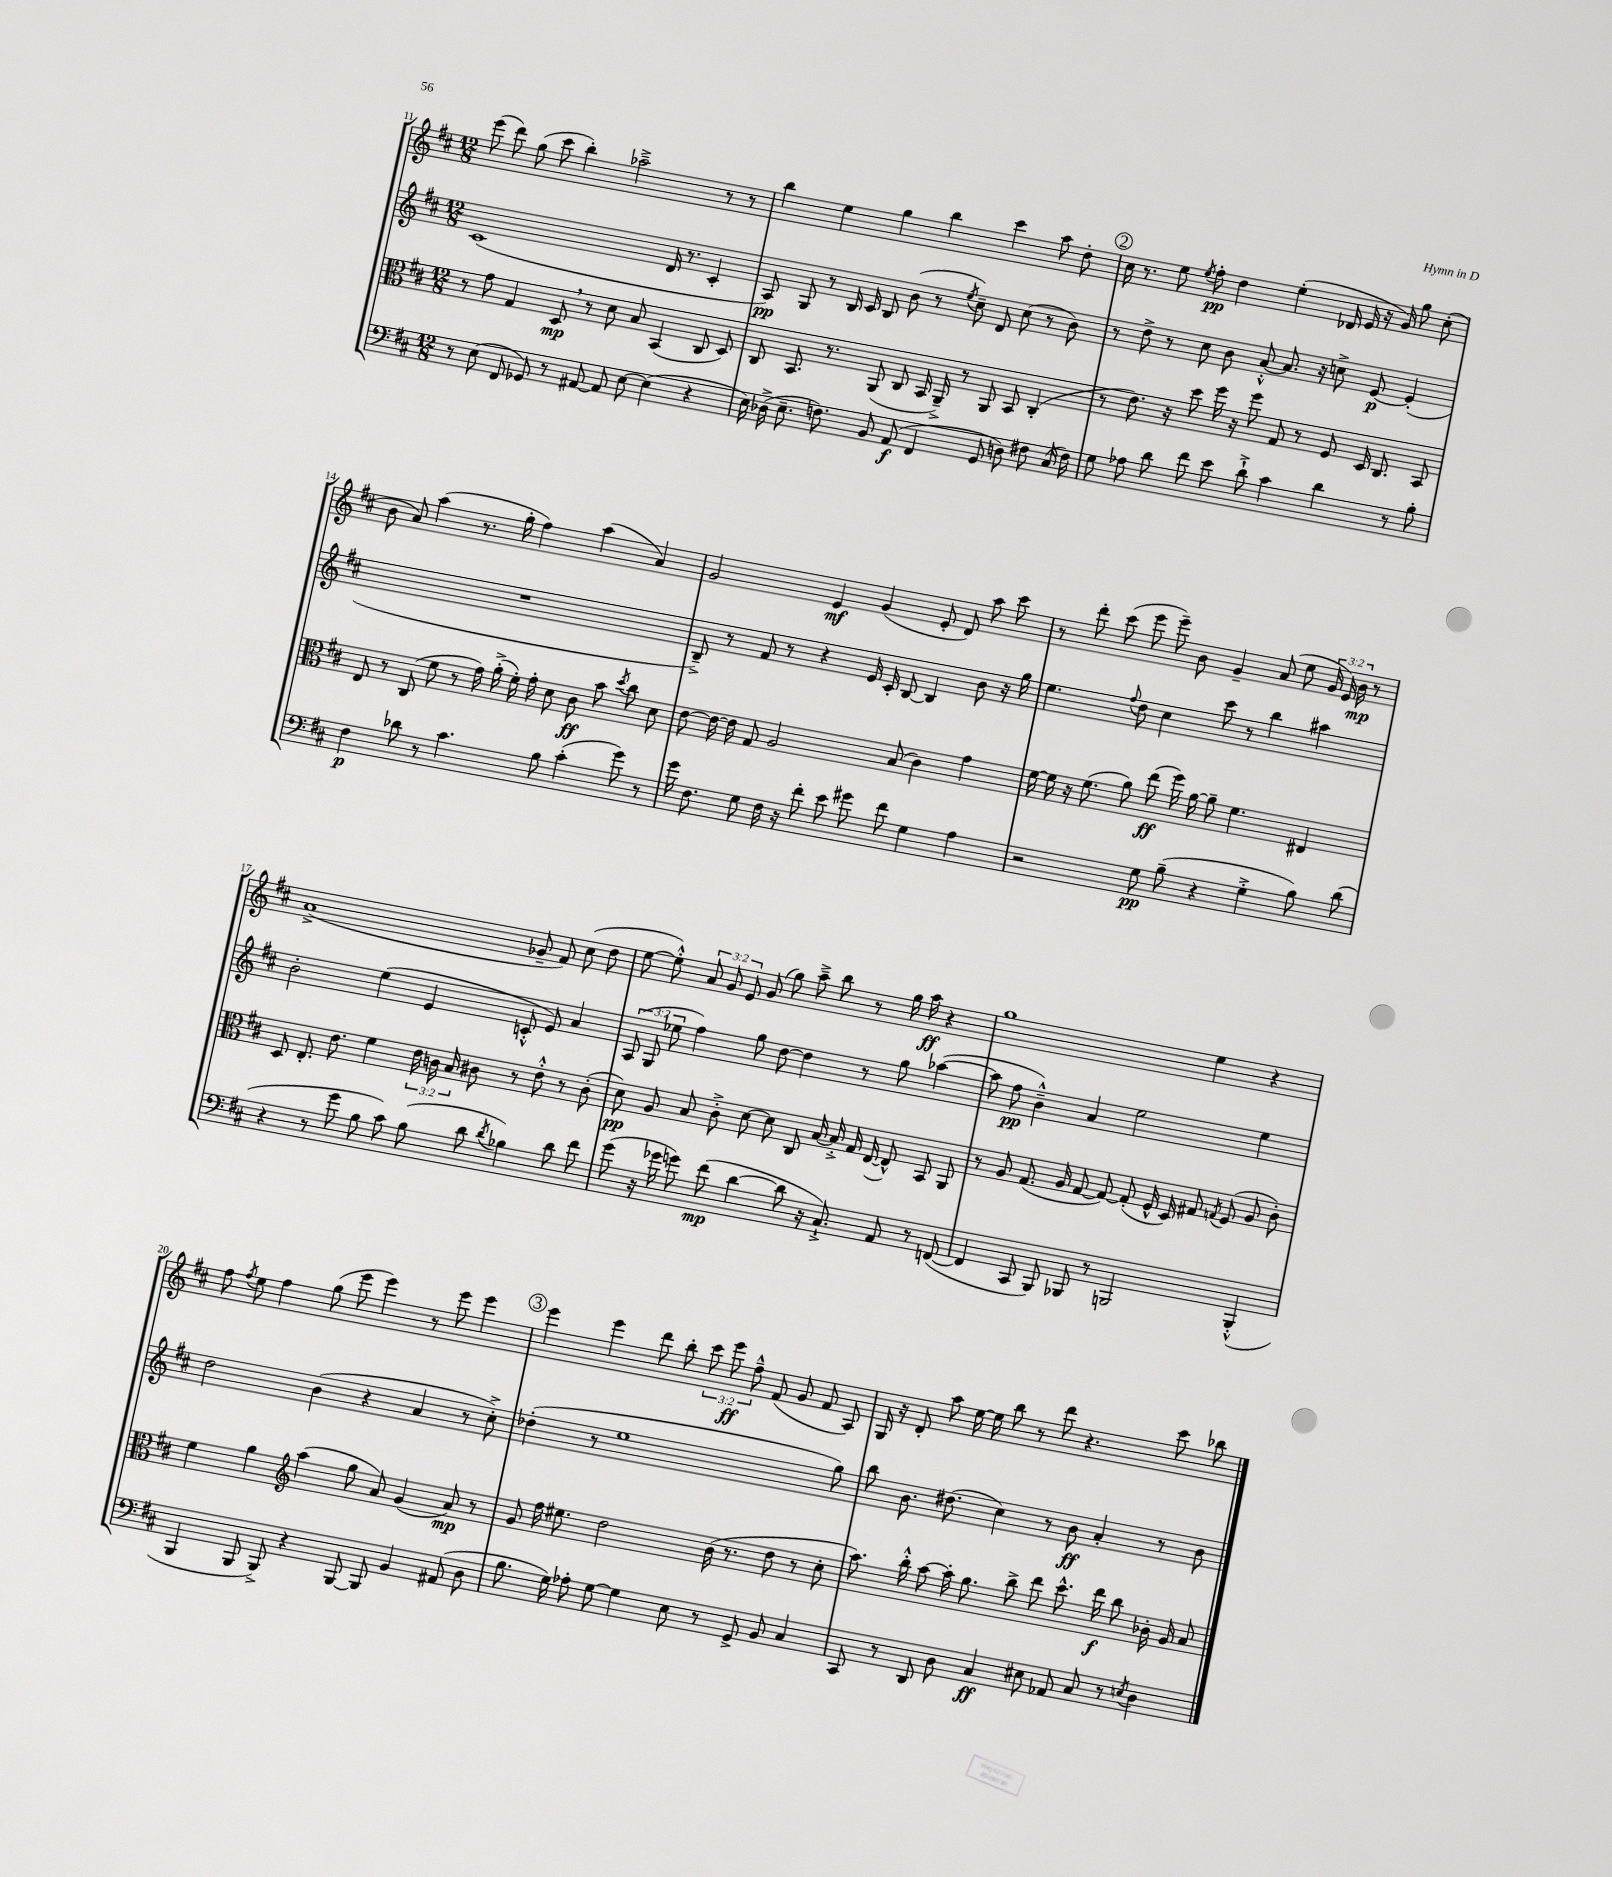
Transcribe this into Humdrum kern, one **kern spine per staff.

**kern	**dynam	**kern	**dynam	**kern	**dynam	**kern	**dynam
*part4	*part4	*part3	*part3	*part2	*part2	*part1	*part1
*staff4	*staff4	*staff3	*staff3	*staff2	*staff2	*staff1	*staff1
*clefF4	*	*clefC3	*	*clefG2	*	*clefG2	*
*k[f#c#]	*	*k[f#c#]	*	*k[f#c#]	*	*k[f#c#]	*
*M12/8	*	*M12/8	*	*M12/8	*	*M12/8	*
=11	=11	=11	=11	=11	=11	=11	=11
8r	.	8r	.	(1c#	.	(8eee\	.
(8E\	.	8g\	.	.	.	8ddd\)	.
8FF#/	.	4G/	.	.	.	(8gg\	.
8GG-X/)	.	.	.	.	.	8ccc#\	.
8r	.	8D,/	mp	.	.	4bb'\)	.
[8AA#X/	.	8r	.	.	.	.	.
8AA#/]	.	8d\	.	.	.	2aa-X~^\	.
[8E\	.	8B/	.	.	.	.	.
(4E\]	.	(4BB/	.	16d/	.	.	.
.	.	.	.	8.r	.	.	.
4r	.	8C#/	.	4c#'/	.	8r	.
.	.	8D/)	.	.	.	8r	.
=12	=12	=12	=12	=12	=12	=12	=12
16E\)	.	8C#/	.	8A/)	pp	4bb\	.
(16D-X^\	.	.	.	.	.	.	.
8.E~\	.	8.BB/	.	8G/	.	.	.
.	.	.	.	8r	.	4ee\	.
8.Fn\)	.	8.r	.	.	.	.	.
.	.	.	.	16B/	.	.	.
.	.	.	.	16c#/	.	.	.
8BB/	.	(8AA/	.	8B/	.	4gg\	.
(8AA/	f	8C#/	.	(8b\	.	.	.
4FF#/	.	16BB/	.	8r	.	4bb\	.
.	.	16AA~^/)	.	.	.	.	.
.	.	.	.	8qee/	.	.	.
.	.	8r	.	8cc#~\)	.	.	.
8GG/	.	8AA/	.	8d/	.	4ccc#\	.
8Dn\)	.	8BB/	.	(8cc#\	.	.	.
8F#X\	.	(4C#'/	.	8r	.	8aa\	.
(16C#/	.	.	.	8b\)	.	8dd'\	.
16F#\)	.	.	.	.	.	.	.
!!LO:REH:place=s1:t=2
=13	=13	=13	=13	=13	=13	=13	=13
8G\	.	8r	.	8r	.	16cc#\	.
.	.	.	.	.	.	8.r	.
8A-X\	.	8.e\)	.	8dd^\	.	.	.
8d\	.	.	.	8r	.	8ee\	.
.	.	16r	.	.	.	.	.
.	.	.	.	.	.	8qee/	.
8f#\	.	8dd\	.	8cc#\	.	8ff#'\	pp
8e\	.	16ff#\	.	8b\	.	4dd\	.
.	.	16r	.	.	.	.	.
8d`^\	.	8ff#\	.	[8a'^^/	.	.	.
4c#\	.	8G/	.	8.a/]	.	(4ee'\	.
.	.	8r	.	.	.	.	.
.	.	.	.	16r	.	.	.
4d\	.	8F#/	.	8ccn^\	.	16d-X/	.
.	.	.	.	.	.	16e/	.
.	.	16D/	.	[8e/	p	16r	.
.	.	8.C#/	.	.	.	16g/)	.
8r	.	.	.	(4e'/]	.	8gg\	.
8B'\	.	8BB/	.	.	.	(8cc#'\	.
!!LO:LB:g=z
=14	=14	=14	=14	=14	=14	=14	=14
4F#\	p	8E/	.	1.r	.	8b\	.
.	.	8r	.	.	.	8a/)	.
8d-X\	.	(8C#/	.	.	.	(4aa\	.
8r	.	8f#\	.	.	.	.	.
4.c#\	.	8r	.	.	.	8.r	.
.	.	16g\)	.	.	.	.	.
.	.	(16a'^\	.	.	.	16gg'\	.
.	.	16f#'\)	.	.	.	4ff#\)	.
.	.	16g'\	.	.	.	.	.
8B\	.	8d\	.	.	.	.	.
(4c#'\	.	8c#\	ff	.	.	(4aa\	.
.	.	8b\	.	.	.	.	.
.	.	8qdd/	.	.	.	.	.
8g\)	.	8cc#\	.	.	.	4a/)	.
8r	.	8d\	.	.	.	.	.
=15	=15	=15	=15	=15	=15	=15	=15
16g\	.	[8e\	.	8B~^/)	.	2g/	.
8.F#\	.	.	.	.	.	.	.
.	.	16e\_	.	8r	.	.	.
.	.	16e\]	.	.	.	.	.
8G\	.	8G/	.	8f#/	.	.	.
16F#\	.	2A/	.	8r	.	.	.
16r	.	.	.	.	.	.	.
8f#'\	.	.	.	4r	.	4e/	mf
8e\	.	.	.	.	.	.	.
8g#X\	.	.	.	16e/	.	(4g/	.
.	.	.	.	16c#'/	.	.	.
8f#\	.	(8B/	.	[8B/	.	.	.
4G\	.	4c#\)	.	4B/]	.	8e'/	.
.	.	.	.	.	.	8d/)	.
4A\	.	4g\	.	8b\	.	8aa\	.
.	.	.	.	16r	.	8ccc#\	.
.	.	.	.	16gg\	.	.	.
=16	=16	=16	=16	=16	=16	=16	=16
2r	.	[16f#\	.	4.ee\	.	8r	.
.	.	16f#\]	.	.	.	.	.
.	.	16r	.	.	.	8ddd'\	.
.	.	(8.f#\	.	.	.	.	.
.	.	.	.	.	.	(8ccc#\	.
.	.	.	.	8qqff#/	.	.	.
.	.	8a\)	.	8dd\	.	8eee\	.
8G\	pp	(8ee\	ff	4cc#\	.	8eee~\)	.
(8B~\	.	16ff#\)	.	.	.	8b\	.
.	.	[16a\	.	.	.	.	.
4r	.	8a~\]	.	8ccc#\	.	4g~/	.
.	.	4.f#\	.	8r	.	.	.
4G'^\	.	.	.	4bb\	.	(8a/	.
.	.	.	.	.	.	8ee\	.
8B\)	.	4E#X/	.	4aa#X\	.	24g/	.
.	.	.	.	.	.	24e/)	.
.	.	.	.	.	.	24b\	mp
(8d\	.	.	.	.	.	8r	.
!!LO:LB:g=z
=17	=17	=17	=17	=17	=17	=17	=17
4r	.	8D/	.	2b'\	.	(1a^	.
.	.	8.E'/	.	.	.	.	.
8r	.	.	.	.	.	.	.
.	.	8.e\	.	.	.	.	.
8g\	.	.	.	.	.	.	.
8B\	.	4f#\	.	(4ee\	.	.	.
8c#\)	.	.	.	.	.	.	.
(8B\	.	24e\	.	4e/	.	.	.
.	.	24cn\	.	.	.	.	.
.	.	24B/	.	.	.	.	.
8d\	.	8c#X\	.	.	.	.	.
8qd/	.	.	.	.	.	.	.
4B-X\)	.	8r	.	8cn'^^/	.	8g-X~/	.
.	.	8e'^^\	.	8e/)	.	8f#/)	.
8d\	.	8r	.	4a/	.	(8cc#\	.
8f#\	.	(8c#'\	.	.	.	8dd\	.
=18	=18	=18	=18	=18	=18	=18	=18
(8g\	.	8d\)	pp	(12A/	.	[8ee\	.
.	.	.	.	12G/	.	.	.
16r	.	8A/	.	.	.	8ee'^^\])	.
.	.	.	.	12ee-X\	.	.	.
16g-X\	.	.	.	.	.	.	.
8gn\)	.	8B/	.	4ff#\)	.	12a/	.
.	.	.	.	.	.	12g/	.
(8f#\	mp	8c#'^\	.	.	.	.	.
.	.	.	.	.	.	12e/	.
[4d\	.	[8d\	.	8gg\	.	(8g/	.
.	.	8d\]	.	[8dd\	.	8gg\)	.
8d\]	.	8C#/	.	4dd\]	.	8aa~^\	.
16r	.	[16B/	.	.	.	8bb\	.
8.C#`^/)	.	16B'^/]	.	.	.	.	.
.	.	16G/	.	8r	.	8r	.
.	.	([16E/	.	.	.	.	.
8AA/	.	8E^^/])	.	8gg\	.	16gg\	.
.	.	.	.	.	.	16aa\	ff
8r	.	8BB/	.	([4aa-X\	.	4r	.
([8FFn/	.	8AA/	.	.	.	.	.
=19	=19	=19	=19	=19	=19	=19	=19
4FF/]	.	8r	.	8aa-\]	.	1gg	.
.	.	8A/	.	8ff#\	pp	.	.
8CC#/	.	(8.G/	.	4b~^^\)	.	.	.
8BBB/)	.	.	.	.	.	.	.
.	.	16A/	.	.	.	.	.
8BBB-X/	.	[8G/	.	4a/	.	.	.
8r	.	8G/_)	.	.	.	.	.
2BBBn/	.	(8G'/]	.	2ee\	.	.	.
.	.	16F#^^/	.	.	.	.	.
.	.	16D/)	.	.	.	.	.
.	.	8G#X/	.	.	.	4ee\	.
.	.	8qGn/	.	.	.	.	.
.	.	(8F#/	.	.	.	.	.
(4BBB'^^/	.	8A/	.	4ee\	.	4r	.
.	.	8c#'\)	.	.	.	.	.
!!LO:LB:g=z
=20	=20	=20	=20	=20	=20	=20	=20
4BBB/	.	4f#\	.	2dd\	.	8ff#\	.
.	.	.	.	.	.	8qff#/	.
.	.	.	.	.	.	8ee\	.
8BBB/	.	4a\	.	.	.	4ff#\	.
8BBB^/)	.	.	.	.	.	.	.
*	*	*clefG2	*	*	*	*	*
4r	.	(4aa\	.	(4b\	.	(8gg\	.
.	.	.	.	.	.	8eee\	.
[8BBB/	.	8gg\	.	4r	.	4eee\)	.
8BBB/]	.	8a/)	.	.	.	.	.
4BB/	.	(4g/	.	4a/	.	8r	.
.	.	.	.	.	.	8eee\	.
(8AA#X/	.	8a/)	mp	8r	.	4eee\	.
8D\	.	8r	.	8cc#'^\)	.	.	.
!!LO:REH:place=s1:t=3
=21	=21	=21	=21	=21	=21	=21	=21
8.B\	.	8g/	.	(4dd-X'\	.	4eee\	.
.	.	16ff#\	.	.	.	.	.
16G\)	.	8.ee#X\	.	.	.	.	.
8A-X'\	.	.	.	8r	.	4eee\	.
[8G\	.	2dd\	.	1ee	.	.	.
4G\]	.	.	.	.	.	8ddd\	.
.	.	.	.	.	.	8bb'\	.
8E\	.	.	.	.	.	12ccc#\	.
.	.	.	.	.	.	12eee\	ff
8r	.	(16b\	.	.	.	.	.
.	.	.	.	.	.	12ff#~^^\	.
.	.	8.r	.	.	.	.	.
8GG^/	.	.	.	.	.	(8f#/	.
8BB/	.	8dd\	.	.	.	8g/	.
4C#/	.	8r	.	.	.	8f#/	.
.	.	8cc#'\	.	8gg\)	.	8A/)	.
=22	=22	=22	=22	=22	=22	=22	=22
8CC#/	.	8.aa\)	.	8bb\	.	16G/	.
.	.	.	.	.	.	16r	.
8r	.	.	.	8.b\	.	8d'/	.
.	.	16bb'^^\	.	.	.	.	.
8DD/	.	[8aa\	.	.	.	8aa\	.
.	.	.	.	(8.dd#X\	.	.	.
8D\	.	16aa'\]	.	.	.	[16ee\	.
.	.	8.gg\	.	.	.	16ee\]	.
4C#/	ff	.	.	4cc#\)	.	8bb\	.
.	.	8bb^\	.	.	.	8r	.
8E#X\	.	8ddd\	.	8r	.	8ddd\	.
8AA-X/	.	8.ccc#^^\	.	8b\	ff	4.r	.
8C#/	.	.	.	4a'/	.	.	.
.	.	16ddd\	f	.	.	.	.
8r	.	8bb\	.	.	.	.	.
8qEn/	.	.	.	.	.	.	.
4D\	.	16b-X'\	.	8r	.	8ccc#\	.
.	.	16g/	.	.	.	.	.
.	.	8a/	.	8b\	.	8bb-X\	.
==	==	==	==	==	==	==	==
*-	*-	*-	*-	*-	*-	*-	*-
